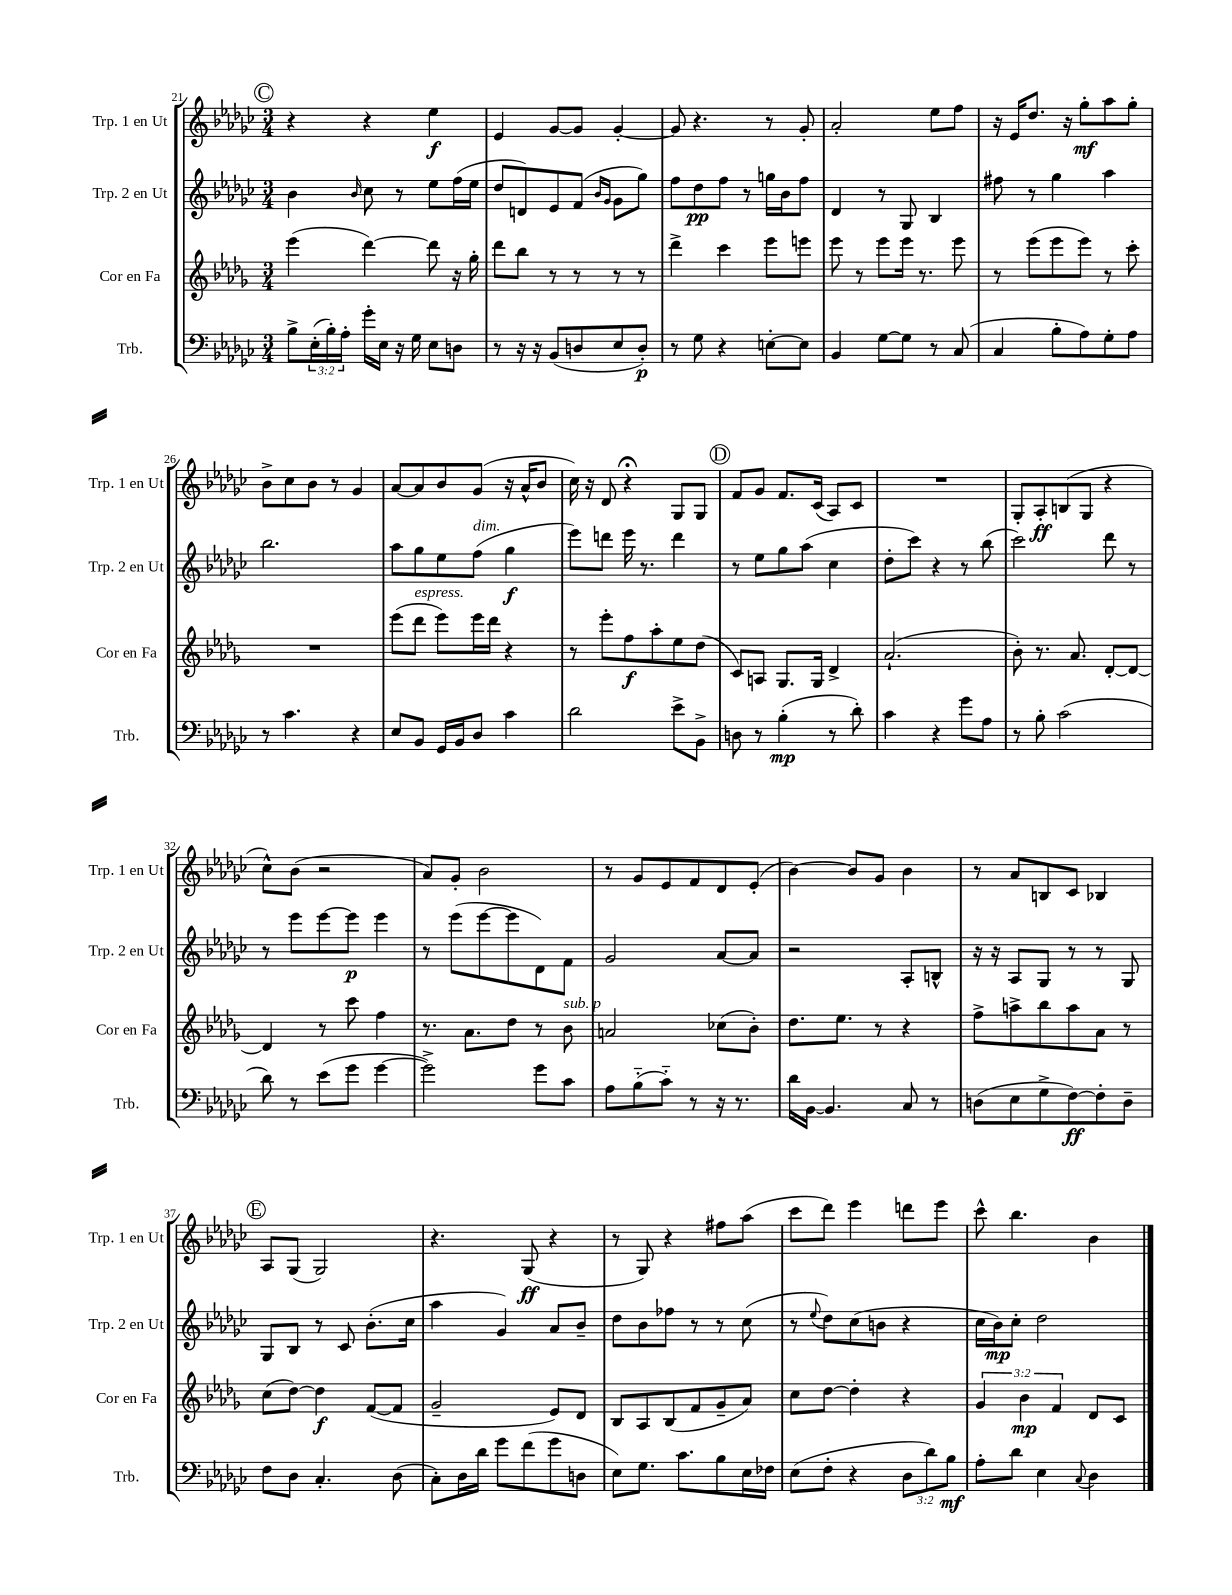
<<
\new StaffGroup <<
\new Staff = "s0" \with { instrumentName = "Trp. 1 en Ut" shortInstrumentName = "Trp. 1 en Ut" } {
    \clef treble \key ges \major \numericTimeSignature \time 3/4
    \mark \markup { \circle "C" } r4 r4 ees''4\f |
    ees'4 ges'8~ ges'8 ges'4~-. |
    ges'8 r4. r8 ges'8-. |
    aes'2-. ees''8 f''8 |
    r16 ees'16 des''8. r16 ges''8-.\mf aes''8 ges''8-. |
    bes'8-> ces''8 bes'8 r8 ges'4 |
    aes'8~ aes'8 bes'8 ges'8( r16 aes'16-^ bes'8 |
    ces''16) r16 des'8 r4\fermata ges8 ges8 |
    \mark \markup { \circle "D" } f'8 ges'8 f'8. ces'16( aes8) ces'8 |
    R2. |
    ges8-. aes8-.\ff b8( ges8 r4 |
    ces''8-^) bes'8( r2 |
    aes'8) ges'8-. bes'2 |
    r8 ges'8 ees'8 f'8 des'8 ees'8-.( |
    bes'4~) bes'8 ges'8 bes'4 |
    r8 aes'8 b8 ces'8 bes4 |
    \mark \markup { \circle "E" } aes8 ges8( ges2) |
    r4. ges8\ff( r4 |
    r8 ges8) r4 fis''8 aes''8( |
    ces'''8 des'''8) ees'''4 d'''8 ees'''8 |
    ces'''8-^ bes''4. bes'4 \bar "|." |
}
\new Staff = "s1" \with { instrumentName = "Trp. 2 en Ut" shortInstrumentName = "Trp. 2 en Ut" } {
    \clef treble \key ges \major \numericTimeSignature \time 3/4
    \mark \markup { \circle "C" } bes'4 \grace { bes'16 } ces''8 r8 ees''8 f''16( ees''16 |
    des''8 d'8) ees'8 f'8( \grace { bes'16 ges'16 } ges'8 ges''8) |
    f''8 des''8\pp f''8 r8 g''16 bes'16 f''8 |
    des'4 r8 ges8 bes4 |
    fis''8 r8 ges''4 aes''4 |
    bes''2. |
    aes''8 ges''8 ees''8 f''8^\markup { \italic "dim." }( ges''4\f |
    ees'''8) d'''8 ees'''16 r8. d'''4 |
    \mark \markup { \circle "D" } r8 ees''8 ges''8 aes''8( ces''4 |
    des''8-. ces'''8) r4 r8 bes''8( |
    ces'''2) des'''8 r8 |
    r8 ees'''8 ees'''8~ ees'''8\p ees'''4 |
    r8 ees'''8( ees'''8~ ees'''8 des'8) f'8 |
    ges'2 aes'8~ aes'8 |
    r2 aes8-. b8-^ |
    r16 r16 aes8 ges8 r8 r8 ges8 |
    \mark \markup { \circle "E" } ges8 bes8 r8 ces'8 bes'8.-.( ces''16 |
    aes''4 ges'4) aes'8 bes'8-- |
    des''8 bes'8 fes''8 r8 r8 ces''8( |
    r8 \appoggiatura { ees''8 } des''8) ces''8( b'8 r4 |
    ces''16 bes'16\mp) ces''8-. des''2 \bar "|." |
}
\new Staff = "s2" \with { instrumentName = "Cor en Fa" shortInstrumentName = "Cor en Fa" } {
    \clef treble \key des \major \numericTimeSignature \time 3/4 \override Staff.TupletNumber.text = #tuplet-number::calc-fraction-text
    \mark \markup { \circle "C" } ees'''4( des'''4~) des'''8 r16 ges''16-. |
    des'''8 bes''8 r8 r8 r8 r8 |
    des'''4-> c'''4 ees'''8 e'''8 |
    ees'''8 r8 ees'''8 ees'''16 r8. ees'''8 |
    r8 ees'''8( ees'''8 ees'''8) r8 c'''8-. |
    R2. |
    ees'''8( des'''8^\markup { \italic "espress." } ees'''8) ees'''16 des'''16 r4 |
    r8 ees'''8-. f''8\f aes''8-. ees''8 des''8( |
    \mark \markup { \circle "D" } c'8) a8 ges8. ges16 des'4-> |
    aes'2.-!( |
    bes'8-.) r8. aes'8. des'8~-. des'8~ |
    des'4 r8 c'''8 f''4 |
    r8. aes'8. des''8 r8 bes'8^\markup { \italic "sub. p" } |
    a'2 ces''8( bes'8-.) |
    des''8. ees''8. r8 r4 |
    f''8-> a''8-> bes''8 a''8 aes'8 r8 |
    \mark \markup { \circle "E" } c''8( des''8~) des''4\f f'8~( f'8 |
    ges'2-- ees'8) des'8 |
    bes8 aes8 bes8( f'8 ges'8-- aes'8) |
    c''8 des''8~ des''4-. r4 |
    \tuplet 3/2 { ges'4 bes'4\mp f'4 } des'8 c'8 \bar "|." |
}
\new Staff = "s3" \with { instrumentName = "Trb." shortInstrumentName = "Trb." } {
    \clef bass \key ges \major \numericTimeSignature \time 3/4 \override Staff.TupletNumber.text = #tuplet-number::calc-fraction-text
    \mark \markup { \circle "C" } bes8-> \tuplet 3/2 { ees16-.( bes16-.) aes16-. } ges'16-. ees16 r16 ges16 ees8 d8 |
    r8 r16 r16 bes,8( d8 ees8 d8-.\p) |
    r8 ges8 r4 e8~-. e8 |
    bes,4 ges8~ ges8 r8 ces8( |
    ces4 bes8-. aes8) ges8-. aes8 |
    r8 ces'4. r4 |
    ees8 bes,8 ges,16 bes,16 des8 ces'4 |
    des'2 ees'8-> bes,8-> |
    \mark \markup { \circle "D" } d8 r8 bes4-.\mp( r8 des'8-.) |
    ces'4 r4 ges'8 aes8 |
    r8 bes8-. ces'2( |
    des'8) r8 ees'8( ges'8 ges'4~ |
    ges'2->) ges'8 ces'8 |
    aes8 bes8-_( ces'8-_) r8 r16 r8. |
    des'16 bes,16~ bes,4. ces8 r8 |
    d8( ees8 ges8-> f8~\ff) f8-. d8-- |
    \mark \markup { \circle "E" } f8 des8 ces4.-. des8( |
    ces8-.) des16 des'16 ges'8 f'8( ges'8 d8 |
    ees8) ges8. ces'8. bes8 ees16 fes16 |
    ees8( f8-. r4 \tuplet 3/2 { des8 des'8) bes8\mf } |
    aes8-. des'8 ees4 \appoggiatura { ces8 } des4 \bar "|." |
}
>>
>>
\layout { \context { \Score currentBarNumber = #21 } }
